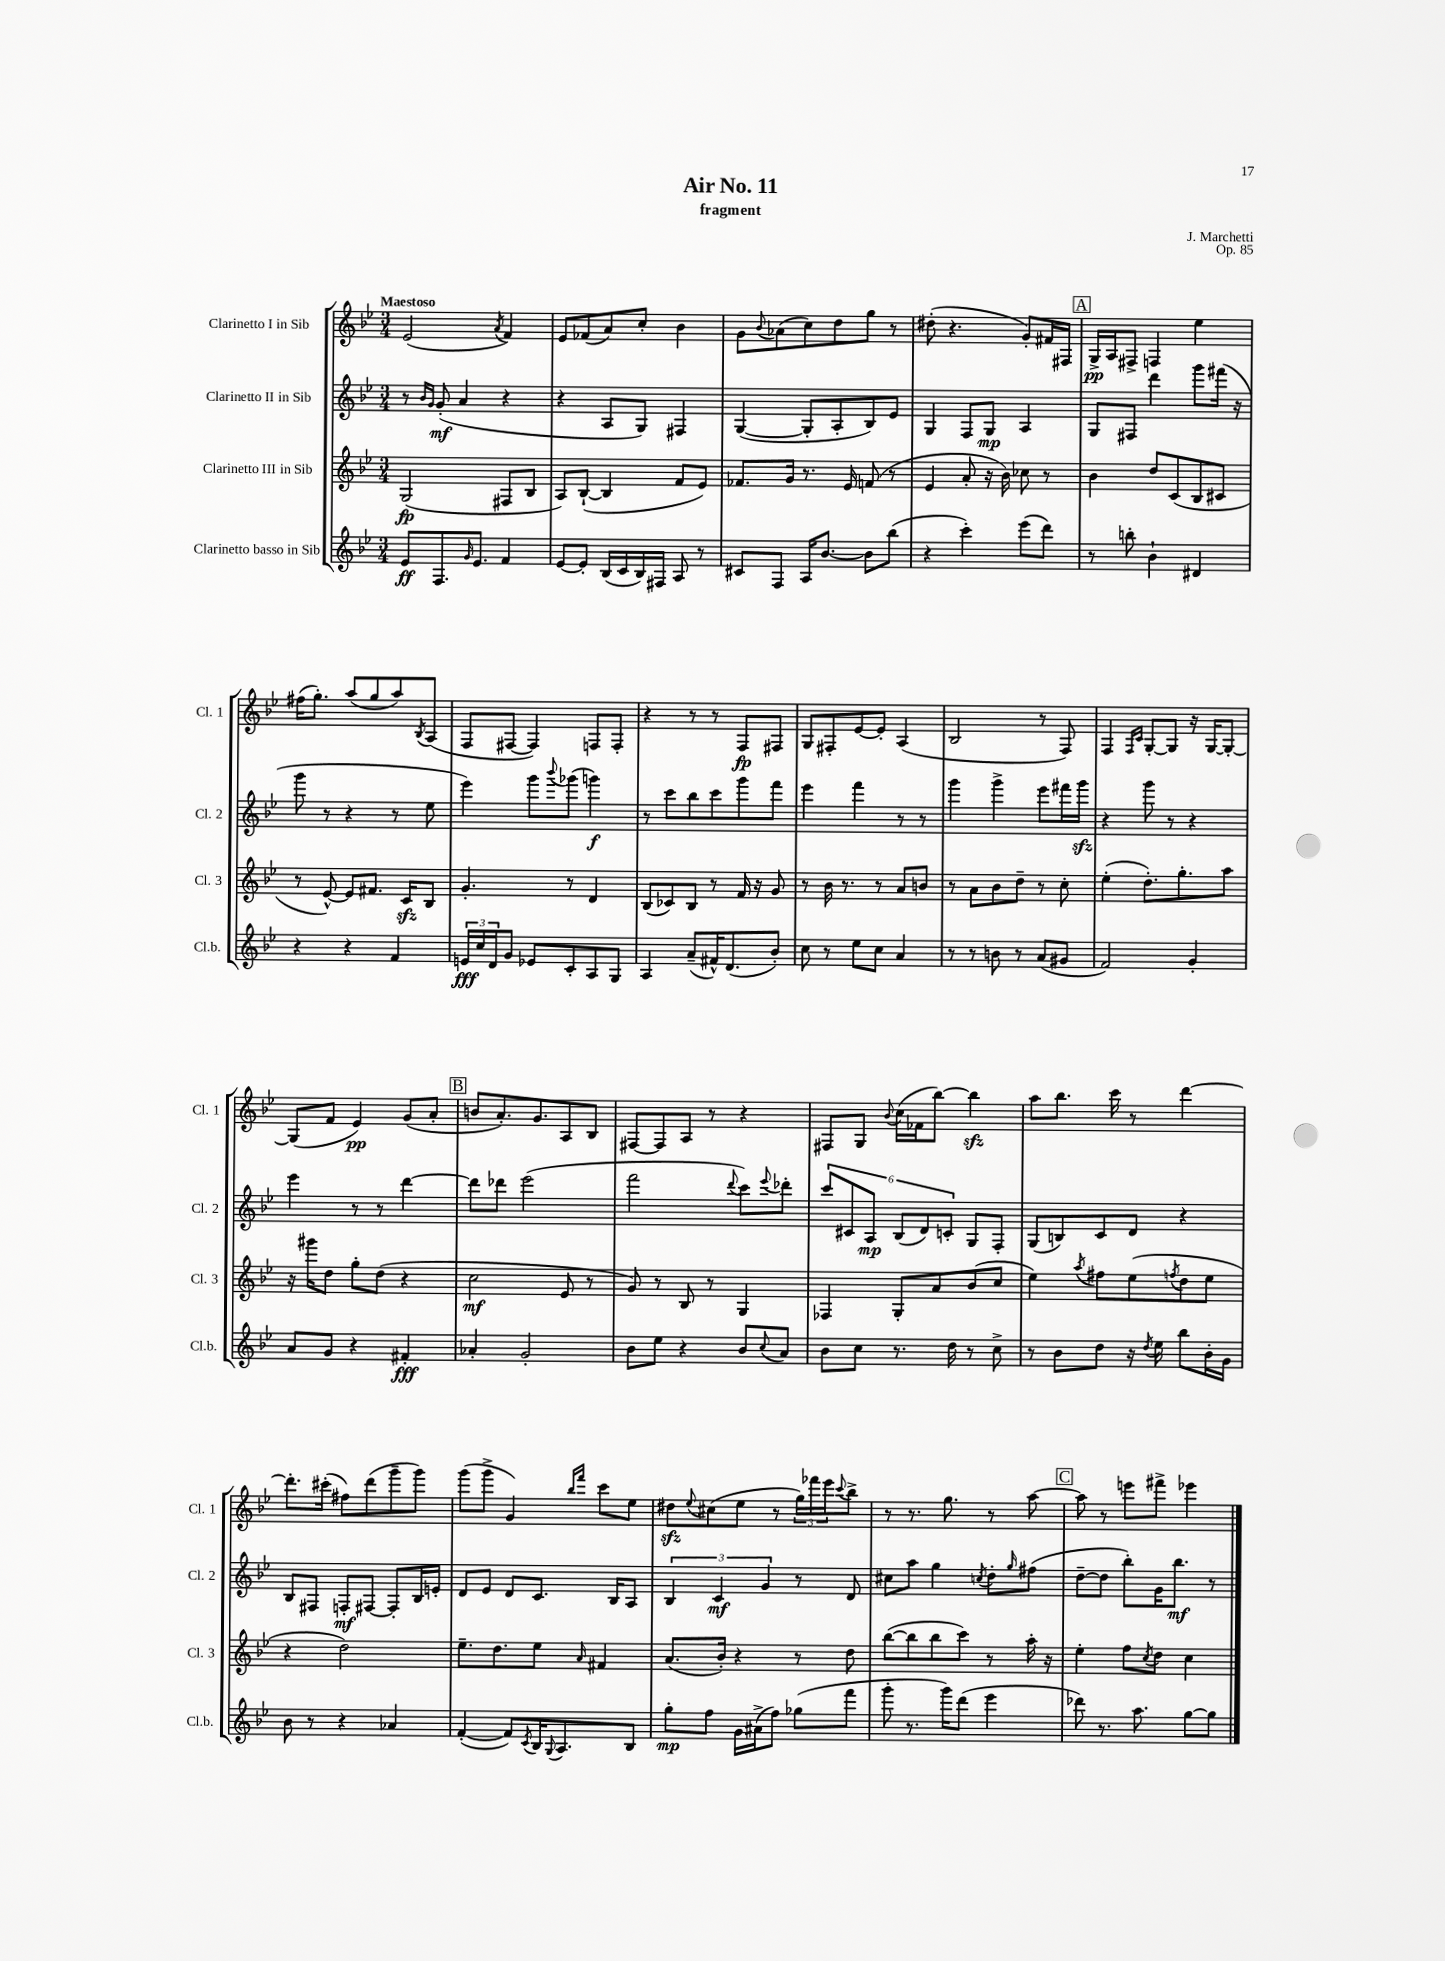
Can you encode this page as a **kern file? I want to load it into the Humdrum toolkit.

**kern	**kern	**kern	**kern
*staff4	*staff3	*staff2	*staff1
*clefG2	*clefG2	*clefG2	*clefG2
*k[b-e-]	*k[b-e-]	*k[b-e-]	*k[b-e-]
*M3/4	*M3/4	*M3/4	*M3/4
8e-	(2G	8r	(2e-
.	.	16qqb-	.
.	.	16qqg	.
8.F	.	(8g'	.
.	.	4a	.
16qqg	.	.	.
8.e-	.	.	.
.	.	.	8qa
4f	8F#	4r	4f)
.	8B-	.	.
=	=	=	=
[8e-	8A)	4r	8e-
8e-']	([8B-`	.	(8f-
(16B-	4B-]	8A	8a)
16c	.	.	.
16B-)	.	8G)	8cc'
16F#	.	.	.
8A	8f	4F#	4b-
8r	8e-)	.	.
=	=	=	=
8c#	8.f-	([4G	8g
.	.	.	8qqb-
8F	.	.	(8a-
.	16g	.	.
16A	8.r	8G']	8cc)
[8.b-	.	.	.
.	.	8A'	8dd
.	16e-	.	.
8b-]	(8f	8B-)	8gg
(8bb-	8r	8e-	8r
=	=	=	=
4r	4e-	4G	(8dd#'
.	.	.	4.r
4ccc')	8a'	8F	.
.	16r	8G	.
.	16b-)	.	.
(8eee-	8cc-	4A	8g')
8ddd)	8r	.	16f#
.	.	.	16F#
=	=	=	=
8r	4b-	8G	16G^
.	.	.	16A
8bb'	.	8F#	8F#^
4b-`	8dd	4ddd	4F
.	(8c	.	.
4d#	8B-	8ggg	4ee-
.	8c#	(16fff#	.
.	.	16r	.
=	=	=	=
4r	8r	8ggg	(16ff#
.	.	.	8.gg')
.	[8e-^^)	8r	.
4r	8e-]	4r	(8aa
.	8.f#	.	8gg
4f	.	8r	8aa)
.	16c	.	.
.	.	.	8qB-
.	8B-	8ee-	(8A
=	=	=	=
24e	4.g'	4eee-)	8F
24cc	.	.	.
24d	.	.	.
8g	.	.	[8F#
8e-	.	8ggg	4F#])
.	.	8qqbbb-	.
8c'	8r	(8ggg-	.
8A	4d	4ggg)	8F
8G	.	.	8F'
=	=	=	=
4A	(8B-	8r	4r
.	8c-)	8ccc	.
(8a~	8B-	8bb-	8r
16f#^^)	8r	8ccc	8r
(8.d	.	.	.
.	16f	8ggg	8F
.	16r	.	.
8b-')	8g	8fff	8F#
=	=	=	=
8cc	8r	4eee-	8G
8r	16b-	.	8F#'
.	8.r	.	.
8ee-	.	4fff	[8e-
8cc	8r	.	8e-']
4a	8a	8r	(4A
.	8b	8r	.
=	=	=	=
8r	8r	4ggg	2B-
8r	8a	.	.
8b	8b-	4ggg^	.
8r	8dd~	.	.
(8a	8r	8eee-	8r
8g#	8cc'	16fff#	8F)
.	.	16ggg	.
=	=	=	=
2f)	(4ee-'	4r	4F
.	.	.	16qqF
.	.	.	16qqc
.	8.dd')	8ggg	[8G'
.	.	8r	8G]
.	8.gg'	.	.
4g'	.	4r	16r
.	.	.	[16G
.	8aa	.	8G'_
=	=	=	=
8a	16r	4eee-	(8G]
.	16ggg#	.	.
8g	8dd	.	8f
4r	8gg'	8r	4e-)
.	(8dd	8r	.
4f#'	4r	[4ddd	(8g
.	.	.	8a'
=	=	=	=
4a-'	2cc	8ddd]	8b
.	.	8ddd-	8.a')
2g'	.	(2eee-	.
.	.	.	8.g
.	8e-	.	8A
.	8r	.	8B-
=	=	=	=
8b-	8g)	2fff	[8F#
8ee-	8r	.	8F#]
4r	8B-	.	8A
.	8r	.	8r
.	.	8qqddd	.
8b-	4G	8ccc)	4r
8qqcc	.	8qqeee-	.
8a	.	8ddd-'	.
=	=	=	=
8b-	4F-	12ccc	8F#
.	.	12c#	.
8cc	.	.	8G
.	.	12A	.
.	.	.	8qqb-
8.r	8G'	(12B-	(16cc
.	.	.	16f-
.	.	12d)	.
.	8a	.	[8bb-)
.	.	12c'	.
16dd	.	.	.
8r	(8b-	8G	4bb-]
8cc^	8cc	8F'	.
=	=	=	=
8r	4ee-)	(8G	8aa
8b-	.	8B)	8.bb-
.	8qaa	.	.
8dd	8ff#	8c	.
.	.	.	16ccc
16r	(8ee-	8d	8r
8qdd	.	.	.
16ee-	.	.	.
.	8qff	.	.
8bb-	8dd	4r	[4ddd
16b-'	8ee-	.	.
16g	.	.	.
=	=	=	=
8b-	4r	8B-	8.ddd']
8r	.	8F#	.
.	.	.	(16ccc#'
4r	2dd)	8F'	8ff#)
.	.	[8F#	(8ddd
4a-	.	8F#']	8ggg~
.	.	16B-	8ggg)
.	.	16e'	.
=	=	=	=
([4f'	8.ee-~	8d	(8ggg
.	.	8e-	8ggg^
.	8.dd	.	.
8f])	.	8d	4g)
8qc	.	.	.
16B-	8ee-	8.c	.
8qqG	.	.	.
8.A	.	.	.
.	.	.	16qqbb-
.	16qqa	.	16qqfff
.	4f#	.	8ccc
.	.	16B-	.
8B-	.	8A	8ee-
=	=	=	=
8gg'	(8.a	6B-	8dd#
.	.	.	8qqee-
8ff	.	.	(8cc#
.	.	6c	.
.	16b-')	.	.
16g	4r	.	8ee-
(16a#^	.	.	.
.	.	6g	.
8ff)	.	.	8r
(8gg-	8r	8r	24gg)
.	.	.	24fff-
.	.	.	24eee-
.	.	.	8qqccc
8fff	8dd	8d	8bb-^
=	=	=	=
8ggg'	([8bb-	8cc#	8r
8.r	8bb-]	8aa	8.r
.	8bb-	4gg	.
16ggg)	.	.	8.gg
(8ddd	8ccc)	.	.
.	.	8qcc	.
4eee-	8r	8dd'	8r
.	.	16qqgg	.
.	16aa'	(8ff#	[8aa
.	16r	.	.
=	=	=	=
8ddd-)	4ee-'	[8dd~	8aa]
8.r	.	8dd]	8r
.	8ff	8bb-')	8eee
8.aa	.	.	.
.	8qcc	.	.
.	8dd	16g	8fff#^
.	.	8.bb-	.
[8gg	4cc	.	4eee-
8gg]	.	8r	.
==	==	==	==
*-	*-	*-	*-
